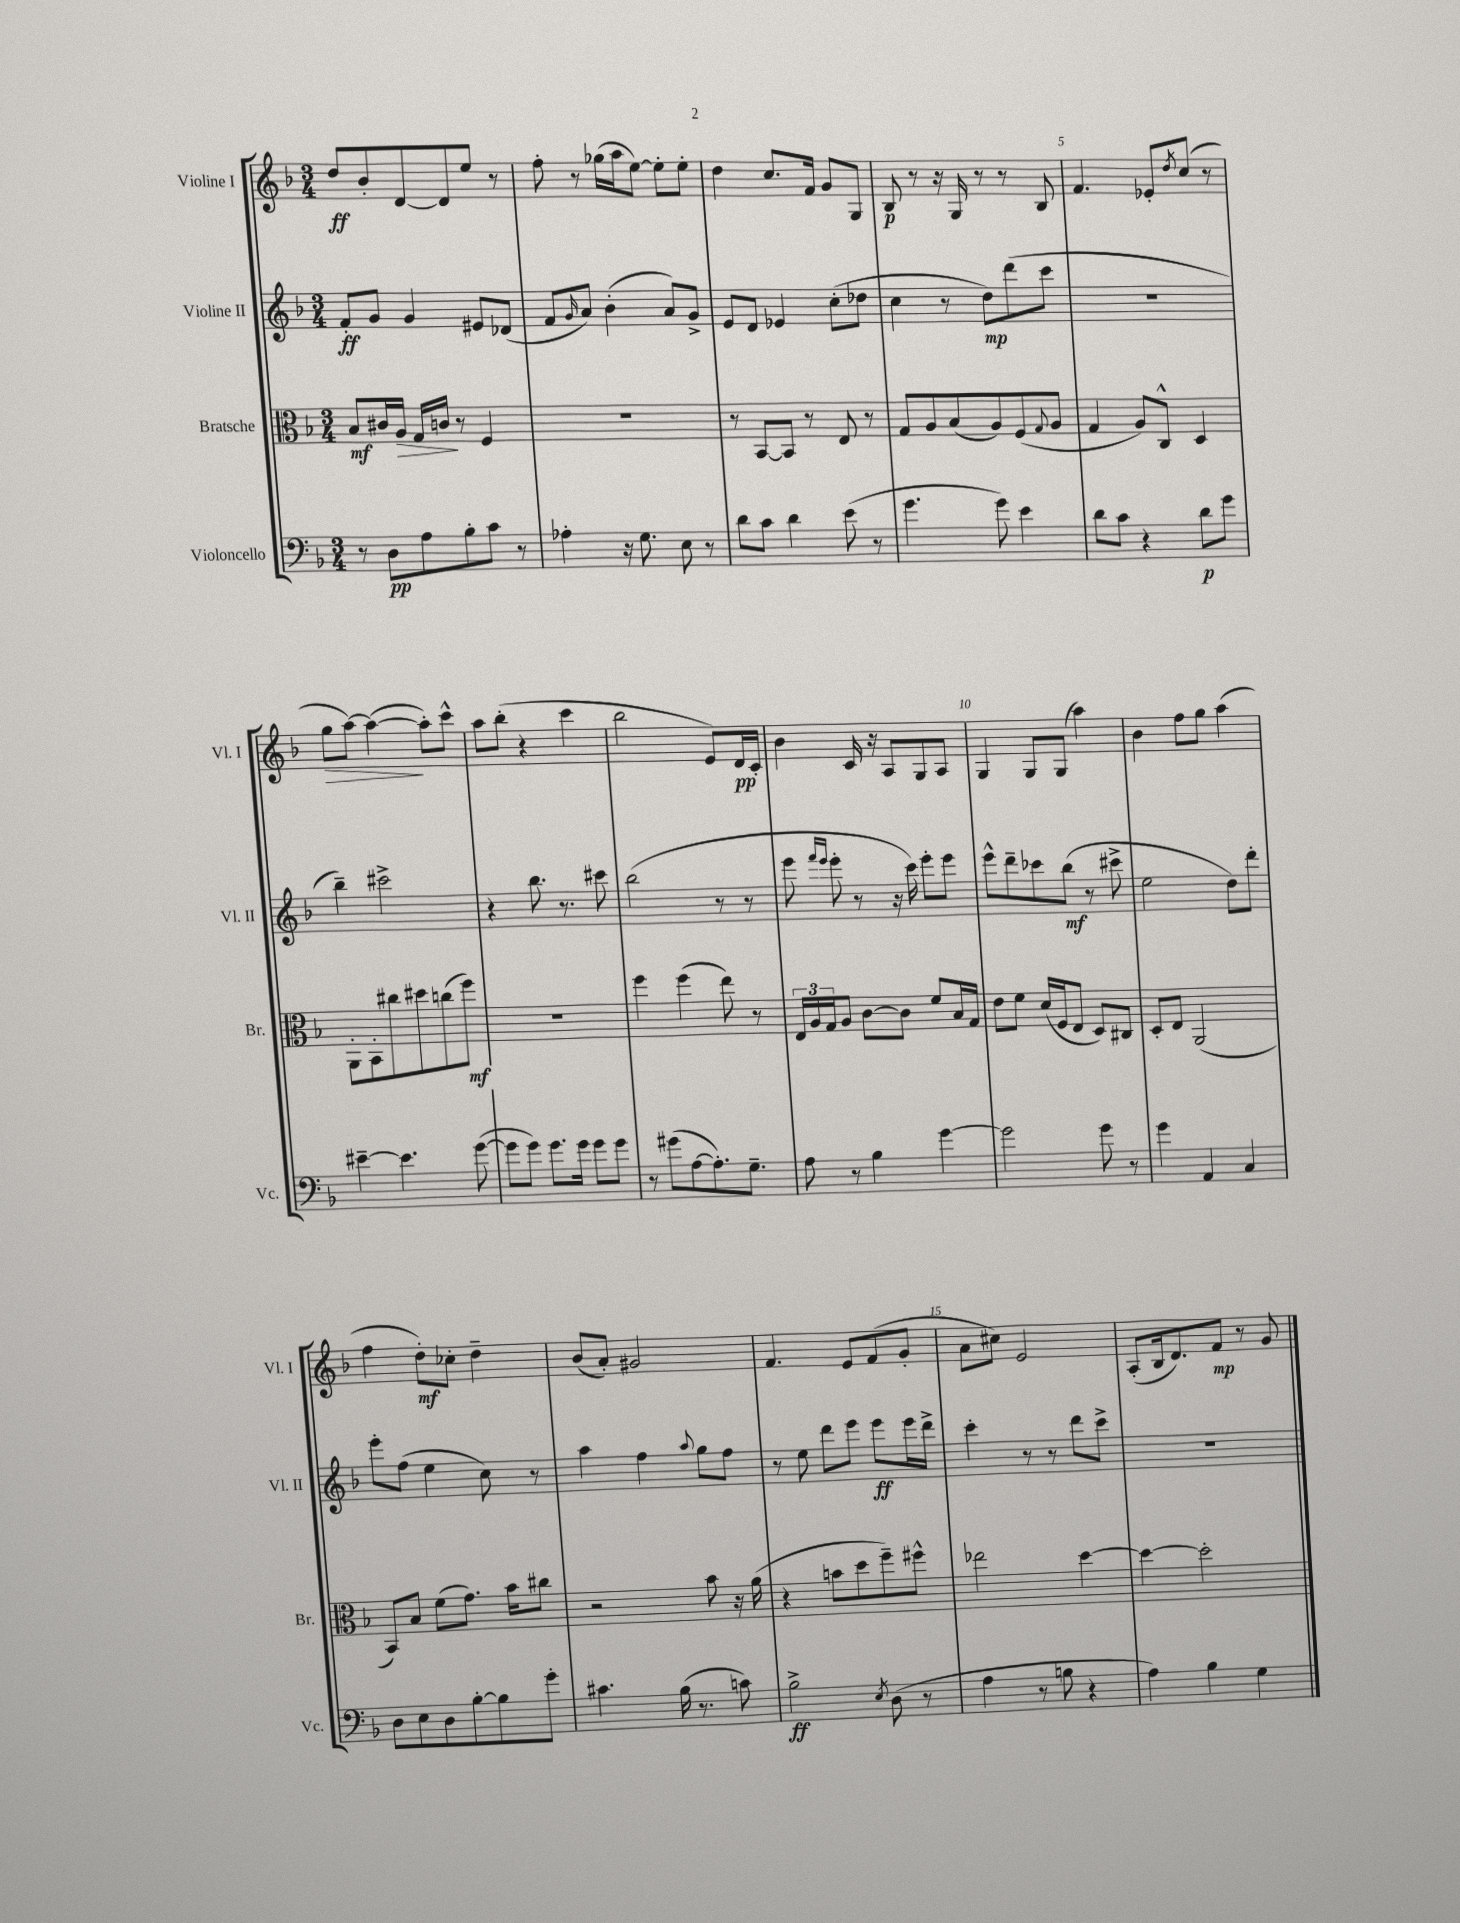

**kern	**dynam	**kern	**dynam	**kern	**dynam	**kern	**dynam
*part4	*part4	*part3	*part3	*part2	*part2	*part1	*part1
*staff4	*staff4	*staff3	*staff3	*staff2	*staff2	*staff1	*staff1
*I"Violoncello	*	*I"Bratsche	*	*I"Violine II	*	*I"Violine I	*
*I'Vc.	*	*I'Br.	*	*I'Vl. II	*	*I'Vl. I	*
*clefF4	*	*clefC3	*	*clefG2	*	*clefG2	*
*k[b-]	*	*k[b-]	*	*k[b-]	*	*k[b-]	*
*M3/4	*	*M3/4	*	*M3/4	*	*M3/4	*
=1	=1	=1	=1	=1	=1	=1	=1
8r	.	8B-/L	mf	8f'/L	ff	8dd/L	ff
8D\L	pp	16c#X/L	.	8g/J	.	8b-'/	.
!	!	!	!LO:HP:b	!	!	!	!
.	.	16A/JJ	>	.	.	.	.
8A\	.	16G/LL	.	4g/	.	[8d/	.
.	.	16cn/JJ	.	.	.	.	.
8B-'\	.	8r	]	.	.	8d/]	.
8c\J	.	4F/	.	8e#X/L	.	8ee/J	.
8r	.	.	.	(8d-X/J	.	8r	.
=2	=2	=2	=2	=2	=2	=2	=2
4A-X'\	.	2.r	.	8f/L	.	8ff'\	.
.	.	.	.	16qqg/	.	.	.
.	.	.	.	8a/J)	.	8r	.
16r	.	.	.	(4b-'\	.	(16gg-X\LL	.
8.G\	.	.	.	.	.	16aa\J	.
.	.	.	.	.	.	[8ee\J)	.
8E\	.	.	.	8a/L)	.	8ee'\L]	.
8r	.	.	.	8g^/J	.	8ee'\J	.
=3	=3	=3	=3	=3	=3	=3	=3
8d\L	.	8r	.	8e/L	.	4dd\	.
8c\J	.	[8BB-/L	.	8d/J	.	.	.
4d\	.	8BB-/J]	.	4e-X/	.	8.cc/L	.
.	.	8r	.	.	.	.	.
.	.	.	.	.	.	16f/Jk	.
(8e\	.	8E/	.	(8cc'\L	.	8g/L	.
8r	.	8r	.	8dd-X\J	.	8G/J	.
=4	=4	=4	=4	=4	=4	=4	=4
4.g\	.	8G/L	.	4cc\	.	8B-/	p
.	.	8A/	.	.	.	8r	.
.	.	(8B-/	.	8r	.	16r	.
.	.	.	.	.	.	16G/	.
8g\)	.	8A/)	.	8dd\L)	mp	8r	.
4e\	.	(8F/	.	(8ddd\	.	8r	.
.	.	8qqG/	.	.	.	.	.
.	.	8A/J	.	8ccc\J	.	8B-/	.
=5	=5	=5	=5	=5	=5	=5	=5
8d\L	.	4G/	.	2.r	.	4.f/	.
8c\J	.	.	.	.	.	.	.
4r	.	8A/L)	.	.	.	.	.
.	.	8C^^/J	.	.	.	8e-X'/L	.
.	.	.	.	.	.	8qdd/	.
8d\L	p	4D/	.	.	.	(8cc/J	.
8g\J	.	.	.	.	.	8r	.
!!LO:LB:g=z
=6	=6	=6	=6	=6	=6	=6	=6
!	!	!	!	!	!	!	!LO:HP:b
[4e#X~\	.	8AA'\L	.	4bb-~\)	.	8gg\L	>
.	.	8BB-'\	.	.	.	[8aa\J)	.
4.e#\]	.	8cc#X\	.	2ccc#X^\	.	(4aa\_	.
.	.	8dd#X\	.	.	.	.	.
.	.	(8ccn\	.	.	.	8aa'\L])	]
([8g\	.	8ff\J)	mf	.	.	8ccc^^\J	.
=7	=7	=7	=7	=7	=7	=7	=7
8g\L]	.	2.r	.	4r	.	8aa\L	.
8g\J)	.	.	.	.	.	(8bb-'\J	.
8.g\L	.	.	.	8.bb-\	.	4r	.
16g\Jk	.	.	.	8.r	.	.	.
8g\L	.	.	.	.	.	4ccc\	.
8g\J	.	.	.	8ccc#X\	.	.	.
=8	=8	=8	=8	=8	=8	=8	=8
8r	.	4ff\	.	(2bb-\	.	2bb-\	.
(8g#X\L	.	.	.	.	.	.	.
[8A\	.	(4ff\	.	.	.	.	.
8.A'\])	.	.	.	.	.	.	.
.	.	8ee\)	.	8r	.	8e/L)	.
8.G~\J	.	.	.	.	.	.	.
.	.	8r	.	8r	.	16d/L	pp
.	.	.	.	.	.	16c'/JJ	.
=9	=9	=9	=9	=9	=9	=9	=9
8A\	.	24E/LL	.	8eee\	.	4b-\	.
.	.	24A/	.	.	.	.	.
.	.	24G/J	.	.	.	.	.
.	.	.	.	16qqfff/LL	.	.	.
.	.	.	.	16qqeee/JJ	.	.	.
8r	.	8A/J	.	8eee'\	.	.	.
4B-\	.	[8c\L	.	8r	.	16c/	.
.	.	.	.	.	.	16r	.
.	.	8c\J]	.	16r	.	8A/L	.
.	.	.	.	16ccc\)	.	.	.
[4g\	.	8f/L	.	8eee'\L	.	8G/	.
.	.	16B-/L	.	8eee\J	.	8A/J	.
.	.	16G/JJ	.	.	.	.	.
=10	=10	=10	=10	=10	=10	=10	=10
2g\]	.	8e\L	.	8eee^^\L	.	4G/	.
.	.	8f\J	.	8ddd~\	.	.	.
.	.	(16d/LL	.	8ccc-X\	.	8G/L	.
.	.	16F/J	.	.	.	.	.
.	.	8E/J	.	(8bb-\J	mf	(8G/J	.
8g\	.	8D/L)	.	8r	.	4aa\)	.
8r	.	8C#X/J	.	8ccc#X^\	.	.	.
=11	=11	=11	=11	=11	=11	=11	=11
4g\	.	8D'/L	.	2ee\	.	4b-\	.
.	.	8E/J	.	.	.	.	.
4AA/	.	(2AA/	.	.	.	8ff\L	.
.	.	.	.	.	.	8gg\J	.
4C/	.	.	.	8dd\L)	.	(4aa\	.
.	.	.	.	8ddd'\J	.	.	.
!!LO:LB:g=z
=12	=12	=12	=12	=12	=12	=12	=12
8D\L	.	8BB-/L)	.	8eee'\L	.	4ff\	.
8E\	.	8B-/J	.	(8ff\J	.	.	.
8D\	.	(8f\L	.	4ee\	.	8dd'\L)	mf
[8B-'\	.	8.g\J)	.	.	.	8cc-X'\J	.
8B-\]	.	.	.	8cc\)	.	4dd~\	.
.	.	16b-\KL	.	.	.	.	.
8g'\J	.	8cc#X\J	.	8r	.	.	.
=13	=13	=13	=13	=13	=13	=13	=13
4.c#X\	.	2r	.	4aa\	.	(8b-/L	.
.	.	.	.	.	.	8a'/J)	.
.	.	.	.	4ff\	.	2g#X/	.
(16B-\	.	.	.	.	.	.	.
8.r	.	.	.	.	.	.	.
.	.	.	.	8qqaa/	.	.	.
.	.	8b-\	.	8gg\L	.	.	.
8cn\)	.	16r	.	8ff\J	.	.	.
.	.	(16a\	.	.	.	.	.
=14	=14	=14	=14	=14	=14	=14	=14
2B-^\	ff	4r	.	8r	.	4.f/	.
.	.	.	.	8ee\	.	.	.
.	.	8bn\L	.	8ddd\L	.	.	.
.	.	8dd\	.	8eee\J	.	8e/L	.
8qE/	.	.	.	.	.	.	.
(8D\	.	8ff~\)	.	8eee\L	ff	(8f/	.
8r	.	8ff#X^^\J	.	16eee\L	.	8g'/J	.
.	.	.	.	16ddd^\JJ	.	.	.
=15	=15	=15	=15	=15	=15	=15	=15
4A\	.	2ee-X\	.	4ccc'\	.	8a\L	.
.	.	.	.	.	.	8cc#X\J)	.
8r	.	.	.	8r	.	2e/	.
8Bn\	.	.	.	8r	.	.	.
4r	.	[4dd\	.	8ddd\L	.	.	.
.	.	.	.	8ccc^\J	.	.	.
=16	=16	=16	=16	=16	=16	=16	=16
4A\)	.	4dd\_	.	2.r	.	(8A'/L	.
.	.	.	.	.	.	16B-/k	.
.	.	.	.	.	.	8.d/)	.
4B-\	.	2dd'\]	.	.	.	.	.
.	.	.	.	.	.	8f/J	mp
4G\	.	.	.	.	.	8r	.
.	.	.	.	.	.	8g/	.
==	==	==	==	==	==	==	==
*-	*-	*-	*-	*-	*-	*-	*-
